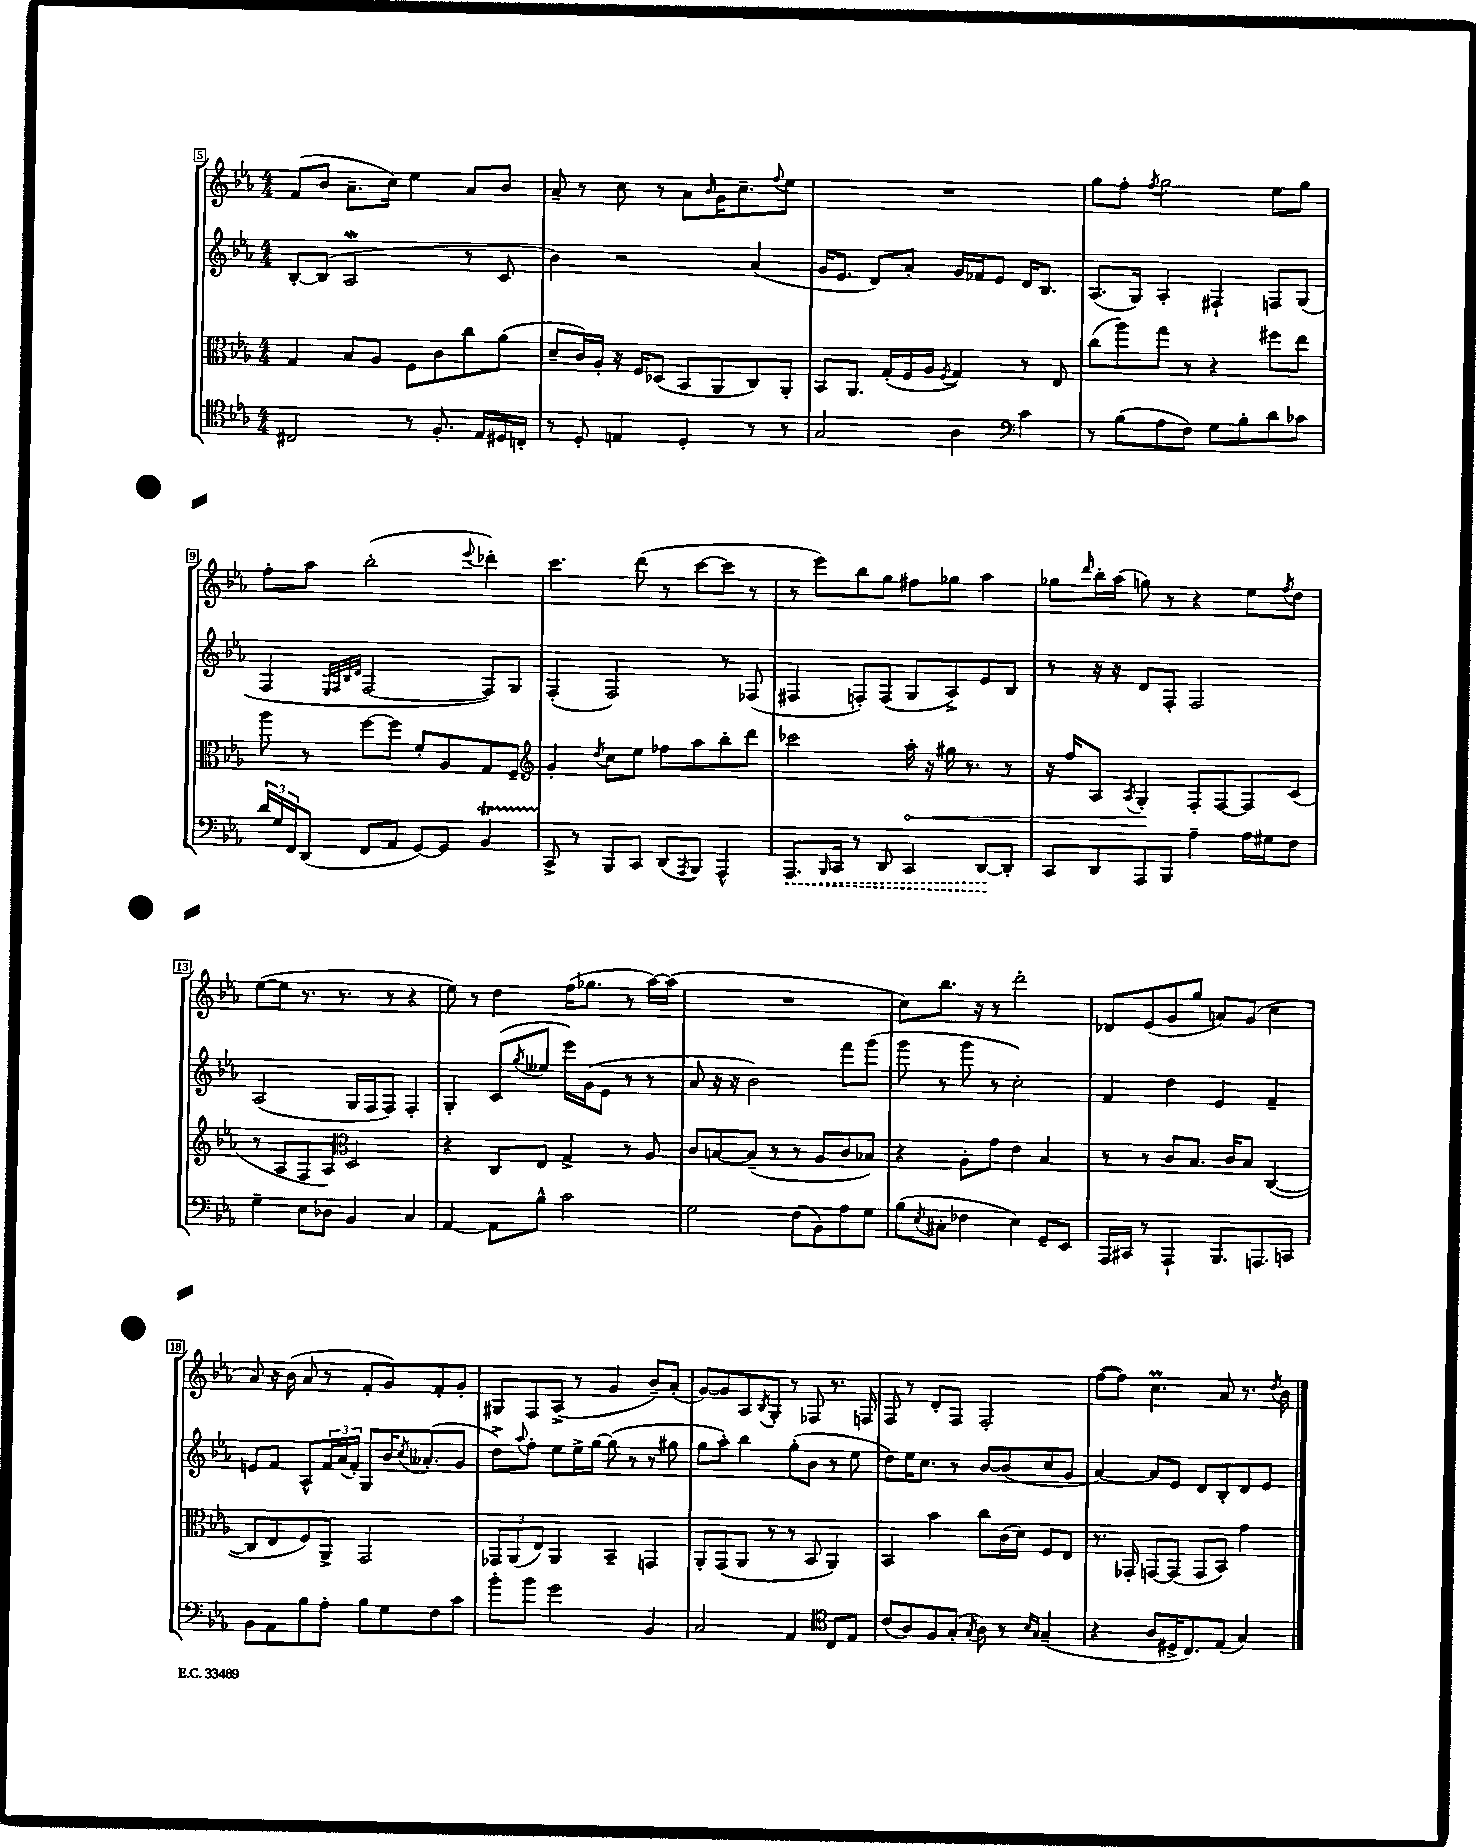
<<
\new StaffGroup <<
\new Staff = "s0" {
    \clef treble \key ees \major \numericTimeSignature \time 4/4
    f'8( bes'8 aes'8.-- c''16) ees''4 aes'8 bes'8 |
    aes'8-- r8 c''8 r8 aes'8 \grace { bes'16 } g'16 c''8.-- \appoggiatura { f''8 } ees''8 |
    R1 |
    g''8 f''8-. \acciaccatura { f''8 } g''2 ees''8 g''8 |
    f''8-. aes''8 bes''2-.( \appoggiatura { ees'''8 } des'''4-.) |
    c'''4. d'''8( r8 c'''8~ c'''8 r8 |
    r8 ees'''8) bes''8 g''8 fis''8 ges''8 aes''4 |
    ges''8 \grace { d'''16 } bes''16-. aes''16( g''8) r8 r4 ees''8 \acciaccatura { f''8 } d''8 |
    ees''8~( ees''8 r8. r8. r8 r4 |
    ees''8) r8 d''4 f''16( ges''8. r8 aes''16~) aes''16( |
    R1 |
    c''8) bes''8. r16 r8 d'''2-. |
    des'8 ees'8( g'8 g''8 a'8) g'8( c''4 |
    aes'8) r16 bes'16( aes'8 r8 f'8-. g'8) f'8-. g'8-. |
    gis8 f8 aes8->( r8 g'4 bes'8--) aes'8-.( |
    g'8~) g'8 aes8 \acciaccatura { bes8 } g8-. r8 fes8 r8. f16 |
    f8 r8 d'8-. f8 f2-. |
    f''8~( f''8) c''4.\prall aes'8 r8. \acciaccatura { d''8 } bes'16 \bar "|." |
}
\new Staff = "s1" {
    \clef treble \key ees \major \numericTimeSignature \time 4/4
    bes8~-. bes8( aes2\mordent r8 c'8 |
    bes'4) r2 aes'4( |
    g'16 ees'8. d'8) aes'8-. g'16 fes'16 ees'8 d'16 bes8. |
    aes8.( g16) aes4-. fis4-! f8 g8( |
    f4 \grace { ees32 f32 bes32 d'32 } f2~ f8) g8 |
    f4-.( f2) r8 fes8( |
    fis4 f8-.) f8( g8 aes8->) ees'8 bes8 |
    r8 r16 r16 d'8 f8-. f2 |
    aes2( g16 f16 f8) f4-. |
    g4-. c'8( \acciaccatura { g''8 } eeses''8 ees'''16) g'16( ees'8 r8 r8 |
    aes'8 r16 r16 bes'2) f'''8 g'''8( |
    g'''8 r8 g'''8 r8 c''2-.) |
    f'4 d''4 ees'4 f'4-- |
    e'8 f'8 aes8-^ \tuplet 3/2 { f'16 aes'16( f'16-.) } g8 bes'16 \acciaccatura { c''8 } aeses'8.-.( g'8 |
    d''8->) \appoggiatura { aes''8 } f''8-. ees''8 ees''16-> g''16~ g''8( r8 r8 gis''8 |
    g''8 aes''8-.) bes''4 g''8-.( bes'8 r8 ees''8 |
    d''8) ees''16 c''8. r8 bes'8~ bes'8( c''8 g'8 |
    aes'4~) aes'8 ees'8 d'8 bes8-. d'8 ees'8 \bar "|." |
}
\new Staff = "s2" {
    \clef alto \key ees \major \numericTimeSignature \time 4/4
    g4 bes8 aes8 f8 c'8 c''8 aes'8( |
    d'8-- c'16) aes16-. r16 f16 des8( bes,8 aes,8 c8) aes,8-. |
    bes,8 aes,8. g16-.( f16 aes16 \acciaccatura { f8 } g4) r8 ees8 |
    c''8( aes''8) g''8 r8 r4 fis''8 ees''8 |
    aes''8 r8 f''8~ f''8 f'8-. aes8 g8 f8-- |
    \clef treble g'4-. \acciaccatura { d''8 } c''8 ees''8 fes''8 aes''8 bes''8-. d'''8 |
    ces'''2 \once \override Hairpin.circled-tip = ##t aes''16-.\< r16 gis''16 r8. r8 |
    r16 f''16 aes8 \acciaccatura { aes8 } g4-.\! f8-. f8~ f8 c'8( |
    r8 aes8 f8 aes8) \clef alto d2 |
    r4 c8 ees8 g4-> r8 aes8 |
    c'8 b8~ b8--( r8 r8 aes8 c'8 bes8) |
    r4 aes8-. g'8 ees'4 bes4 |
    r8 r8 c'8 bes8. c'16 bes8 c4~( |
    c8 ees8 f8) aes,8-> g,2 |
    \tuplet 3/2 { ges,8 aes,8( ees8) } aes,4 bes,4-- g,4 |
    aes,8-. g,8( aes,8 r8 r8 bes,8 aes,4) |
    bes,4 bes'4 c''8 c'16( d'16) f8 ees8 |
    r8. ges,16-. g,8~ g,8( g,8 bes,8) g'4 \bar "|." |
}
\new Staff = "s3" {
    \clef tenor \key ees \major \numericTimeSignature \time 4/4
    cis2 r8 f8.-. ees16 dis16 c16-. |
    r8 d8-. e4 d4-. r8 r8 |
    g2 aes4 \clef bass c'4 |
    r8 bes8( aes8 f8) g8 bes8-. d'8 ces'8 |
    \tuplet 3/2 { d'16 g16 f,16 } d,8( f,8 aes,8 g,8~) g,8 bes,4\startTrillSpan |
    c,8->\stopTrillSpan r8 bes,,8 c,8 d,8( \acciaccatura { aes,,8 } bes,,8) aes,,4-^ |
    \once \override Hairpin.style = #'dashed-line aes,,8.\< \grace { bes,,16 } c,16 r8 d,8 c,4 d,8~\! d,8-. |
    c,8 d,8 aes,,8 bes,,8 aes4-- aes16 gis16 f8 |
    g4-- ees8 des8 bes,4 c4 |
    aes,4~ aes,8 bes8-^ c'2 |
    g2 f8( bes,8) aes8 g8 |
    bes8( \acciaccatura { ees8 } cis8-. fes4 ees4) g,8-- ees,8 |
    aes,,16 cis,16 r8 aes,,4-! bes,,8. a,,8. c,8 |
    bes,8 aes,8 bes8 aes8-. bes8 g8 f8 c'8 |
    bes'8-. bes'8 g'2 bes,4 |
    c2 aes,4 \clef tenor c8 ees8 |
    c'8( aes8) f8 g8-.( \acciaccatura { g8 } aes8) r8 \grace { bes16 g16 } g4--( |
    r4 aes8 dis16-> c8.) ees8( g4) \bar "|." |
}
>>
>>
\layout { \context { \Score currentBarNumber = #5 \override BarNumber.stencil = #(make-stencil-boxer 0.1 0.3 ly:text-interface::print) } }
